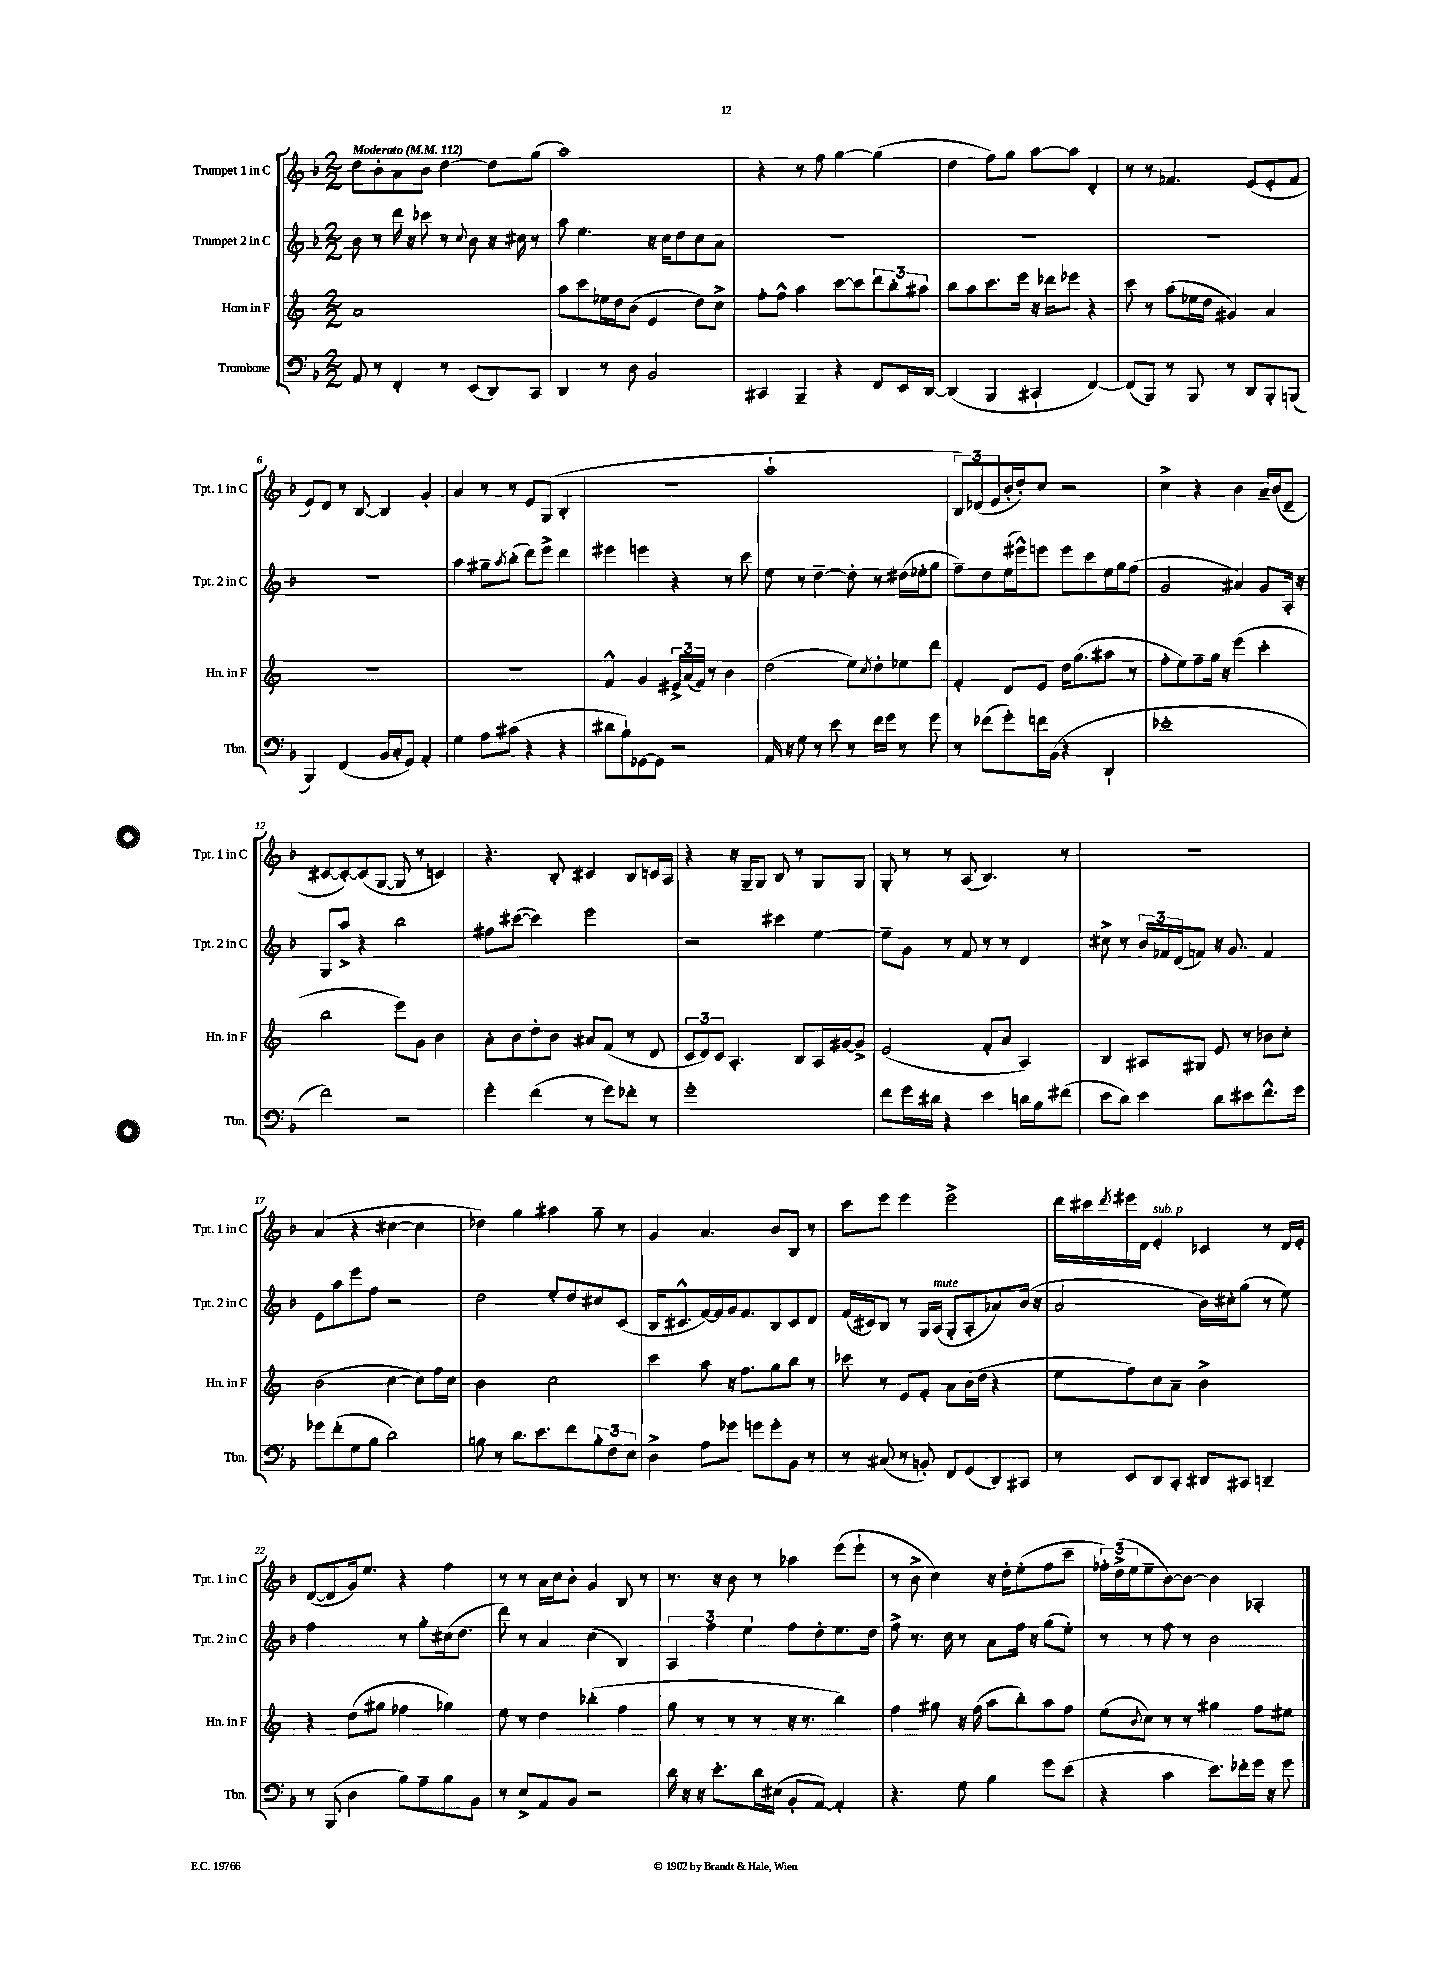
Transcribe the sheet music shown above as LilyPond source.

<<
\new StaffGroup <<
\new Staff = "s0" \with { instrumentName = "Trumpet 1 in C" shortInstrumentName = "Tpt. 1 in C" } {
    \clef treble \key f \major \numericTimeSignature \time 2/2 \tempo "Moderato" 4 = 112
    d''8 bes'8-. a'8 bes'8 d''4~ d''8 g''8( |
    a''1) |
    r4 r8 f''8 g''4~ g''4( |
    d''4 f''8) g''8 a''8~ a''8 d'4-. |
    r8 r8 fes'4. e'8( e'8-. fes'8 |
    e'8) d'8 r8 bes8~ bes4 g'4-. |
    a'4 r8 r8 e'8 g8( bes4-. |
    R1 |
    a''1-! |
    \tuplet 3/2 { bes8) des'8( e'8 } bes'16-. d''16-.) c''8 r2 |
    c''4-> r4 bes'4 a'16-- bes'16( d'8-- |
    cis'8~ cis'8~-.) cis'8( g8~ g8 r8 c'4) |
    r4. bes8-. cis'4 bes8 c'16 a16 |
    r4 r16 g16-- g8 bes8 r8 g8 g8 |
    g8-. r8 r8 a8( bes4.) r8 |
    R1 |
    a'4( r4 cis''4~ cis''4 |
    des''4) g''4 ais''4 g''8-- r8 |
    g'4 a'4. bes'8 bes8 r8 |
    c'''8 e'''8 e'''4 e'''2-> |
    d'''16 cis'''16 \acciaccatura { d'''8 } eis'''16 d'16 e'4-.^\markup { \italic "sub. p" } ces'4 r8 d'16 e'16-. |
    d'8~( d'8 g'16) e''8. r4 f''4 |
    r8 r8 a'16 c''16 bes'8-. g'4 bes8 r8 |
    r8. r16 bes'8 r8 aes''4 e'''8( e'''8-! |
    r8 bes'8-> c''4) r16 d''16-. e''8-.( f''8 c'''8-- |
    \tuplet 3/2 { fes''16-.) d''16->( e''16 } e''8-- bes'8~) bes'8~ bes'4 aes4-. \bar "|." |
}
\new Staff = "s1" \with { instrumentName = "Trumpet 2 in C" shortInstrumentName = "Tpt. 2 in C" } {
    \clef treble \key f \major \numericTimeSignature \time 2/2
    bes'8 r8 d'''16 r16 ces'''8 r8 \appoggiatura { c''8 } bes'8 r16 cis''16 r8 |
    a''8 e''4. r16 c''16 d''8 c''8 a'8 |
    R1 |
    R1 |
    R1 |
    R1 |
    a''4 gis''8-- \acciaccatura { a''8 } bes''8-.( d'''8) e'''8-> d'''4 |
    eis'''4 e'''4 r4 r8 c'''8 |
    e''8 r8 d''4~-- d''8-. r8 dis''16( ees''16-. g''8 |
    f''8--) d''8 e''16( eis'''16-^) e'''8 e'''8 c'''8 e''16 g''16 f''8( |
    g'2 ais'4) g'8 a16-. r16 |
    g8 a''8-> r4 bes''2 |
    fis''8 cis'''8~( cis'''4) e'''2 |
    r2 cis'''4 e''4~ |
    e''8-- g'8 r8 f'8 r8 r8 d'4 |
    cis''8-> r8 \tuplet 3/2 { bes'16 fes'16 d'16( } f'8) r16 g'8. f'4 |
    e'8 a''8 e'''8 f''8 r2 |
    d''2 e''8-. d''8 cis''8 c'8( |
    bes16 cis'8.-^ f'16~) f'16 g'16 f'8. bes8 cis'8 d'8 |
    f'16( cis'16) bes8 r8 g16 a16^\markup { \italic "mute" }( g8-. a8-. aes'8) bes'16( r16 |
    a'2 bes'16) cis''16-. g''8( r8 e''8) |
    f''2 r8 g''8-. cis''16( d''8. |
    d'''8) r8 a'4 c''4( bes4) |
    \tuplet 3/2 { a4 f''4 e''4 } f''8 d''8-. e''8. d''16 |
    f''8-> r8. c''16 r8 a'8 f''16 r16 g''8( e''8-.) |
    r8 r8 f''8 r8 bes'2 \bar "|." |
}
\new Staff = "s2" \with { instrumentName = "Horn in F" shortInstrumentName = "Hn. in F" } {
    \clef treble \key c \major \numericTimeSignature \time 2/2
    a'1 |
    a''8 c'''8 ees''16 d''16 b'8( e'4 d''8) c''8-> |
    f''8-. f''8-^ a''4 c'''8~ c'''8 \tuplet 3/2 { d'''8 b''8-. ais''8 } |
    b''8 a''8 c'''8. e'''16 r16 des'''16 ees'''8 r4 |
    c'''8 r8 a''8( ees''16 d''16 gis'4) a'4 |
    R1 |
    r1 |
    f'4-^ g'4 \tuplet 3/2 { eis'16-> a'16( f'16) } r8 b'4 |
    d''2( e''8) \acciaccatura { c''8 } d''8-. ees''8 d'''8 |
    f'4-. d'8 e'8 d''16 g''8.( ais''8 r8 |
    f''8-. e''8) f''8-- g''16 r16 e'''4( c'''4-. |
    b''2 e'''8) g'8 b'4 |
    a'8-. b'8 d''8-. b'8 ais'8 f'8( r8 d'8 |
    \tuplet 3/2 { c'8 d'8) c'8 } a4.-. b8 a16 gis'16~ gis'8-> |
    e'2( f'8-. a'8 a4) |
    b4 ais8 gis8 e'8 r8 bes'8 c''8-. |
    b'2( c''4~ c''8) f''16 c''16 |
    b'2 c''2 |
    c'''4 a''8 r16 f''8. g''8 b''8 r8 |
    ces'''8 r8 e'8 f'8-. a'8 b'16( d''16 r4 |
    e''8 f''8) c''8 a'8-- b'2-> |
    r4 d''8( gis''8 fes''4 ges''4) |
    e''8 r8 d''4 bes''4-.( f''4 |
    g''8 r8 r8 r8 r16 r8. b''4) |
    f''4 gis''8 r16 f''16( a''8 b''8-.) a''8 f''8 |
    e''8( \appoggiatura { b'8 } c''8) r8 r8 gis''4 f''8 eis''8 \bar "|." |
}
\new Staff = "s3" \with { instrumentName = "Trombone" shortInstrumentName = "Tbn." } {
    \clef bass \key f \major \numericTimeSignature \time 2/2
    a,8 r8 f,4-. r8 e,8( d,8) c,8 |
    d,4 r8 d8 bes,2 |
    cis,4 bes,,4-- r4 f,8 e,16 d,16~ |
    d,4( bes,,4 cis,4-! f,4~) |
    f,8( bes,,8) r8 bes,,8 r8 d,8 bes,,8-. b,,8( |
    bes,,4) f,4( bes,16 c16-. g,8) a,4-. |
    g4 a8 cis'8( r4 r4 |
    dis'8 bes8-!) ges,8~ ges,8 r2 |
    a,16 r16 g8 r8 e'8 r8 f'16 g'16 r8 g'8 |
    r8 fes'8( g'8-.) f'16 bes,16( r4 d,4-! |
    ees'1-. |
    f'2) r2 |
    g'4-. f'4( r8 g'8) fes'8-. r8 |
    g'1-. |
    f'8 g'16 dis'16 r4 e'4 d'16 bes16 fis'8( |
    e'8 d'8) e'4 d'8 eis'8 f'8.-^ g'16 |
    ges'8 f'8-.( g8 bes8 d'2) |
    b8 r8 d'8. e'8. f'8 \tuplet 3/2 { b8-. f8 e8 } |
    d4-> a8 ges'8 g'8 g'8-. bes,8 r8 |
    r8 cis8( r8 b,8-.) f,8 g,8( d,8) cis,8 |
    r8 e,8 d,8 c,8-. dis,8 cis,8 d,4-- |
    r8 bes,,8( d4 bes8) a8-- bes8 bes,8 |
    r8 e8-> a,8 bes,8 r2 |
    d'16 r16 r16 e'8.-. d'16 eis16( bes,8-. a,8~) a,4-. |
    r4. g8 bes4 g'8 e'8( |
    r4 c'4 e'8.) fes'16-. g'16 r16 g'8 \bar "|." |
}
>>
>>
